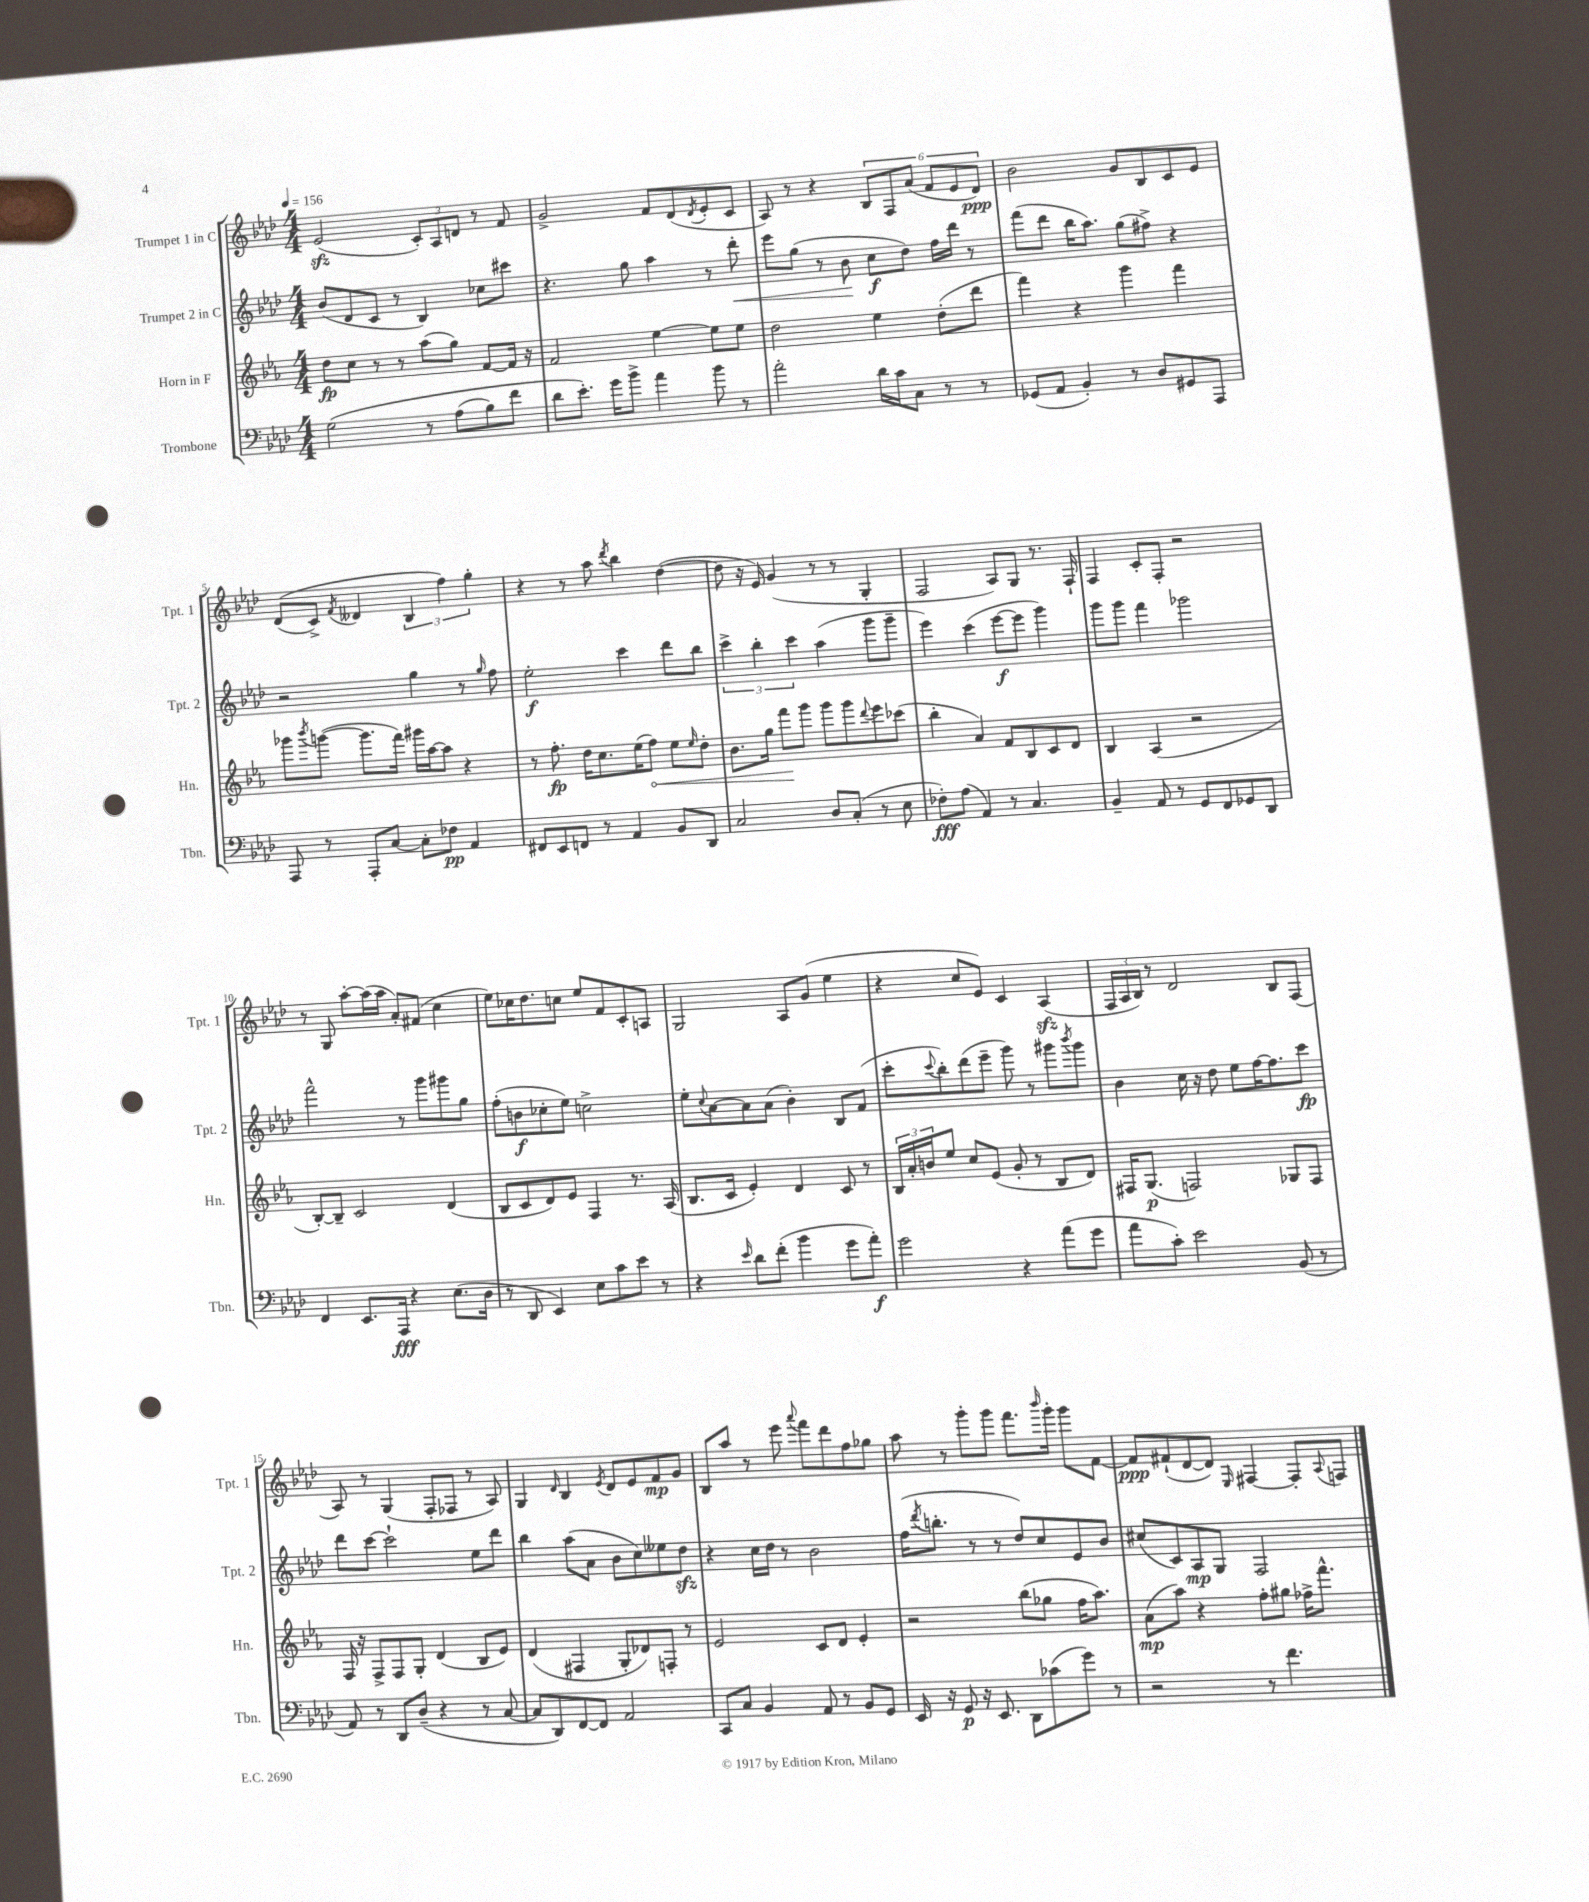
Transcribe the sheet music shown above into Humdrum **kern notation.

**kern	**dynam	**kern	**dynam	**kern	**dynam	**kern	**dynam
*part4	*part4	*part3	*part3	*part2	*part2	*part1	*part1
*staff4	*staff4	*staff3	*staff3	*staff2	*staff2	*staff1	*staff1
*I"Trombone	*	*I"Horn in F	*	*I"Trumpet 2 in C	*	*I"Trumpet 1 in C	*
*I'Tbn.	*	*I'Hn.	*	*I'Tpt. 2	*	*I'Tpt. 1	*
*clefF4	*	*clefG2	*	*clefG2	*	*clefG2	*
*k[b-e-a-d-]	*	*k[b-e-a-]	*	*k[b-e-a-d-]	*	*k[b-e-a-d-]	*
*M4/4	*	*M4/4	*	*M4/4	*	*M4/4	*
*MM156	*	*MM156	*	*MM156	*	*MM156	*
=1	=1	=1	=1	=1	=1	=1	=1
(2G\	.	8dd\L	fp	(8b-/L	.	(2e-zz/	.
.	.	8cc\J	.	8d-/	.	.	.
.	.	8r	.	8c/J	.	.	.
.	.	8r	.	8r	.	.	.
8r	.	(8aa-\L	.	4B-/)	.	12c'/L)	.
.	.	.	.	.	.	12A-/	.
(8A-\L	.	8gg\J)	.	.	.	.	.
.	.	.	.	.	.	12dn/J	.
8B-\)	.	[8f/L	.	8cc-X\L	.	8r	.
8f\J	.	16f/Jk]	.	8ccc#X\J	.	8f/	.
.	.	16r	.	.	.	.	.
=2	=2	=2	=2	=2	=2	=2	=2
8d-\L	.	2f/	.	4.r	.	2g^/	.
8.e-'\J)	.	.	.	.	.	.	.
16g\KL	.	.	.	.	.	.	.
8b-^\J	.	.	.	8gg\	.	.	.
4a-\	.	[4ee-\	.	4aa-\	.	8f/L	.
.	.	.	.	.	.	(8d-/	.
.	.	.	.	.	.	8qd-/	.
8b-\	.	8ee-\L]	.	8r	.	8e-'/	.
!	!	!	!	!	!LO:HP:b	!	!
8r	.	8ee-\J	.	8ddd-'\	<	8c/J	.
=3	=3	=3	=3	=3	=3	=3	=3
2a-'\	.	2dd\	.	8eee-\L	.	8A-/)	.
.	.	.	.	(8gg\J	.	8r	.
.	.	.	.	8r	.	4r	.
.	.	.	.	8b-\	.	.	.
16d-\LL	.	4ee-\	.	8cc\L	[ f	12B-/L	.
16c\J	.	.	.	.	.	.	.
.	.	.	.	.	.	12F/	.
8C\J	.	.	.	8dd-\J)	.	.	.
.	.	.	.	.	.	(12a-/J	.
8r	.	(8dd'\L	.	16ff\LL	.	12f/L	.
.	.	.	.	16ddd-\JJ	.	.	.
.	.	.	.	.	.	12e-/	.
8r	.	8ddd\J	.	8r	.	.	.
.	.	.	.	.	.	12d-/J)	ppp
=4	=4	=4	=4	=4	=4	=4	=4
(8GG-X/L	.	4fff\)	.	(8fff\L	.	2b-\	.
8AA-/J	.	.	.	8ddd-\J	.	.	.
4BB-'/)	.	4r	.	16bb-\KL	.	.	.
.	.	.	.	8.aa-\J)	.	.	.
8r	.	4ggg\	.	(8gg\L	.	8g/L	.
8D-/L	.	.	.	8ff#X^\J)	.	8B-/	.
8GG#X/	.	4fff\	.	4r	.	8c/	.
8AAA-/J	.	.	.	.	.	8e-/J	.
!!LO:LB:g=z
=5	=5	=5	=5	=5	=5	=5	=5
8AAA-/	.	8ggg-X\L	.	2r	.	((8d-/L	.
.	.	8qbbb-/	.	.	.	.	.
8r	.	([8gggn\J	.	.	.	8c^/J)	.
.	.	.	.	.	.	8qf/	.
8AAA-'/L	.	8.ggg\L]	.	.	.	4d--X/	.
[8C/J	.	.	.	.	.	.	.
.	.	16fff\Jk)	.	.	.	.	.
8C'\L]	.	16ggg#X\LL	.	4gg\	.	6B-/	.
.	.	[16aa-\J	.	.	.	.	.
8F-X\J	pp	8aa-\J]	.	.	.	.	.
.	.	.	.	.	.	6ff\)	.
4AA-/	.	4r	.	8r	.	.	.
.	.	.	.	.	.	6gg'\	.
.	.	.	.	16qqgg/	.	.	.
.	.	.	.	8ff\	.	.	.
=6	=6	=6	=6	=6	=6	=6	=6
8FF#X/L	.	8r	.	2ee-'\	f	4r	.
8EE-/	.	8.ff'\	fp	.	.	.	.
8FFn/J	.	.	.	.	.	8r	.
.	.	16dd\KL	.	.	.	.	.
8r	.	8.cc\	.	.	.	8aa-\	.
.	.	.	.	.	.	8qddd-/	.
4AA-/	.	.	.	4ccc\	.	4bb-\	.
.	.	(16ee-\K	.	.	.	.	.
!	!	!	!LO:HP:b	!	!	!	!
.	.	8ff\J)	<	.	.	.	.
8BB-/L	.	8ee-\L	.	8ddd-\L	.	([4dd-\	.
.	.	16qqee-/	.	.	.	.	.
8DD-/J	.	8dd'\J	.	8bb-\J	.	.	.
=7	=7	=7	=7	=7	=7	=7	=7
2C/	.	8.b-\L	.	6ccc^\	.	8dd-\]	.
.	.	.	.	.	.	16r	.
.	.	.	.	6bb-'\	.	.	.
.	.	16gg\Jk	.	.	.	16e-/)	.
.	.	8fff\L	.	.	.	(4g/	.
.	.	.	.	6ccc\	.	.	.
.	.	8ggg\J	[	.	.	.	.
8D-/L	.	8ggg\L	.	(4aa-\	.	8r	.
(8C'/J	.	8ggg\	.	.	.	8r	.
.	.	8qqddd/	.	.	.	.	.
8r	.	8eee-\	.	8ggg\L	.	4G'/	.
8E-\	.	(8ccc-X\J	.	8ggg~\J	.	.	.
=8	=8	=8	=8	=8	=8	=8	=8
8F-X'\L)	fff	4bb-'\	.	4eee-\)	.	2F/	.
(8A-\J	.	.	.	.	.	.	.
4AA-/)	.	4a-/)	.	(4ccc\	.	.	.
8r	.	8f/L	.	[8eee-\L	f	8A-/L)	.
4.C/	.	8B-/	.	8eee-\J]	.	8G/J	.
.	.	8c/	.	4ggg\)	.	8.r	.
.	.	8d/J	.	.	.	.	.
.	.	.	.	.	.	16F`/	.
=9	=9	=9	=9	=9	=9	=9	=9
4BB-~/	.	4B-/	.	8ggg\L	.	4F/	.
.	.	.	.	8ggg\J	.	.	.
8AA-/	.	(4A-/	.	4fff\	.	8c'/L	.
8r	.	.	.	.	.	8F'/J	.
8GG/L	.	2r	.	2ggg-X\	.	2r	.
8FF/	.	.	.	.	.	.	.
8GG-X/	.	.	.	.	.	.	.
8DD-/J	.	.	.	.	.	.	.
!!LO:LB:g=z
=10	=10	=10	=10	=10	=10	=10	=10
4FF/	.	[8B-'/L)	.	2fff^^\	.	8r	.
.	.	8B-~/J]	.	.	.	8G/	.
8.EE-/L	.	2c/	.	.	.	[8aa-'\L	.
.	.	.	.	.	.	(16aa-\L]	.
16AAA-/Jk	fff	.	.	.	.	16aa-\JJ	.
4r	.	.	.	8r	.	8a-'/L)	.
.	.	.	.	8ggg\L	.	(8f#X/J	.
(8.E-\L	.	(4d/	.	8ggg#X\	.	4cc\	.
.	.	.	.	8gg\J	.	.	.
16D-\Jk	.	.	.	.	.	.	.
=11	=11	=11	=11	=11	=11	=11	=11
8r	.	8B-/L	.	(8ff'\L	.	8ee-\L)	.
8DD-/	.	8c/	.	8bn\	f	16cc-X\K	.
.	.	.	.	.	.	8.dd-\	.
4EE-/)	.	8d/)	.	8cc-X'\	.	.	.
.	.	8e-/J	.	8ee-\J)	.	8ccn\J	.
8E-\L	.	4F/	.	2ccn^\	.	8ee-/L	.
8c\	.	.	.	.	.	8f/	.
8e-\J	.	8.r	.	.	.	8c'/	.
8r	.	.	.	.	.	8An/J	.
.	.	(16A-/	.	.	.	.	.
=12	=12	=12	=12	=12	=12	=12	=12
4r	.	8.B-/L	.	8ee-'\L	.	2G/	.
.	.	.	.	8qqcc/	.	.	.
.	.	.	.	[8a-\	.	.	.
.	.	16c/Jk	.	.	.	.	.
16qqe-/	.	.	.	.	.	.	.
8d-\L	.	4e-'/)	.	8a-\]	.	.	.
(8f'\J	.	.	.	(8a-\J	.	.	.
4b-\	.	4d/	.	4b-'\)	.	8A-/L	.
.	.	.	.	.	.	(8g/J	.
8g\L	.	8c/	.	8B-/L	.	4ee-\	.
8a-'\J)	f	8r	.	(8f/J	.	.	.
=13	=13	=13	=13	=13	=13	=13	=13
2g\	.	24B-/LL	.	8ccc'\L	.	4r	.
.	.	24a-'/	.	.	.	.	.
.	.	24bn/J	.	.	.	.	.
.	.	.	.	8qqccc/	.	.	.
.	.	8ee-/J	.	8bb-'\)	.	.	.
.	.	8cc/L	.	(8ddd-\	.	8cc/L	.
.	.	(8e-/J	.	8eee-~\J	.	8e-/J)	.
4r	.	8g'/	.	8ggg\)	.	4c/	.
.	.	8r	.	8r	.	.	.
(8a-\L	.	8B-/L	.	8ggg#X\L	.	(4A-zz/	.
.	.	.	.	8qbbb-/	.	.	.
8g\J	.	8d/J)	.	8ggg#\J	.	.	.
=14	=14	=14	=14	=14	=14	=14	=14
8a-\L	.	16F#X/KL	.	4b-\	.	24F/LL	.
.	.	.	.	.	.	24A-/	.
.	.	(8.G/J	p	.	.	.	.
.	.	.	.	.	.	24B-/JJ)	.
8c'\J)	.	.	.	.	.	8r	.
2e-\	.	2Fn/)	.	16cc\	.	2d-/	.
.	.	.	.	16r	.	.	.
.	.	.	.	8dd-\	.	.	.
.	.	.	.	8ee-\L	.	.	.
.	.	.	.	[16ff\K	.	.	.
.	.	.	.	8.ff\]	.	.	.
(8BB-/	.	8G-X/L	.	.	.	8B-/L	.
8r	.	8F/J	.	8ccc\J	fp	(8F/J	.
!!LO:LB:g=z
=15	=15	=15	=15	=15	=15	=15	=15
8AA-/)	.	16F/	.	8ddd-\L	.	8A-/)	.
.	.	16r	.	.	.	.	.
8r	.	8F^/L	.	[8ccc\J	.	8r	.
8DD-/L	.	8F/	.	2ccc`\]	.	(4G/	.
(8D-~/J	.	8G'/J	.	.	.	.	.
4r	.	(4d/	.	.	.	8F'/L	.
.	.	.	.	.	.	8F-X/J	.
8r	.	8B-/L	.	8ee-\L	.	8r	.
[8C/	.	8e-/J)	.	8ddd-\J	.	8A-/)	.
=16	=16	=16	=16	=16	=16	=16	=16
8C/L]	.	(4d/	.	4bb-\	.	4G/	.
8DD-/)	.	.	.	.	.	.	.
.	.	.	.	.	.	16qqd-/	.
[8FF/	.	4F#X/	.	(8aa-\L	.	4B-/	.
8FF/J]	.	.	.	8a-\J	.	.	.
.	.	.	.	.	.	8qe-/	.
2AA-/	.	8G'/L	.	8b-\L	.	8d-/L	.
.	.	8d-X/)	.	8cc\)	.	8e-/	.
.	.	8Fn'/J	.	8ee--X\	.	8f/	mp
.	.	8r	.	8dd-zz\J	.	8g/J	.
=17	=17	=17	=17	=17	=17	=17	=17
8CC/L	.	2e-/	.	4r	.	8B-/L	.
8C/J	.	.	.	.	.	8aa-/J	.
4BB-/	.	.	.	16cc\LL	.	8r	.
.	.	.	.	16dd-\JJ	.	.	.
.	.	.	.	8r	.	8eee-\	.
.	.	.	.	.	.	8qqaaa-/	.
8AA-/	.	8c/L	.	2b-\	.	8fff\L	.
8r	.	8d/J	.	.	.	8ddd-\	.
8BB-/L	.	4e-'/	.	.	.	8ff\	.
8GG/J	.	.	.	.	.	8gg-X\J	.
=18	=18	=18	=18	=18	=18	=18	=18
16EE-/	.	2r	.	(16ff\KL	.	8aa-\	.
.	.	.	.	8qddd-/	.	.	.
16r	.	.	.	8.bbn'\J	.	.	.
8GG/	p	.	.	.	.	8r	.
16r	.	.	.	8r	.	8ggg'\L	.
8.EE-/	.	.	.	.	.	.	.
.	.	.	.	8r	.	8ggg\J	.
8DD-\L	.	(8bb-\L	.	8dd-/L)	.	8.fff\L	.
(8c-X\	.	8gg-X\J	.	8cc/	.	.	.
.	.	.	.	.	.	16qqbbb-/	.
.	.	.	.	.	.	16ggg'\Jk	.
8g\J)	.	16ff\KL	.	8e-/	.	8ggg\L	.
.	.	8.aa-\J)	.	.	.	.	.
8r	.	.	.	8b-/J	.	[8f\J	.
=19	=19	=19	=19	=19	=19	=19	=19
2r	.	(8a-\L	mp	(8cc#X/L	.	8f/L]	ppp
.	.	8aa-\J)	.	8c/)	.	(8f#X`/	.
.	.	4r	.	8A-/	mp	[8d-/	.
.	.	.	.	8G/J	.	8d-/J])	.
.	.	.	.	.	.	16qqE-/	.
8r	.	8ff'\L	.	2F/	.	[4F#X/	.
4.f\	.	8gg#X\J	.	.	.	.	.
.	.	16ff-X^\KL	.	.	.	8F#'/L]	.
.	.	8.fff^^\J	.	.	.	.	.
.	.	.	.	.	.	8qqA-/	.
.	.	.	.	.	.	8Fn/J	.
==	==	==	==	==	==	==	==
*-	*-	*-	*-	*-	*-	*-	*-
